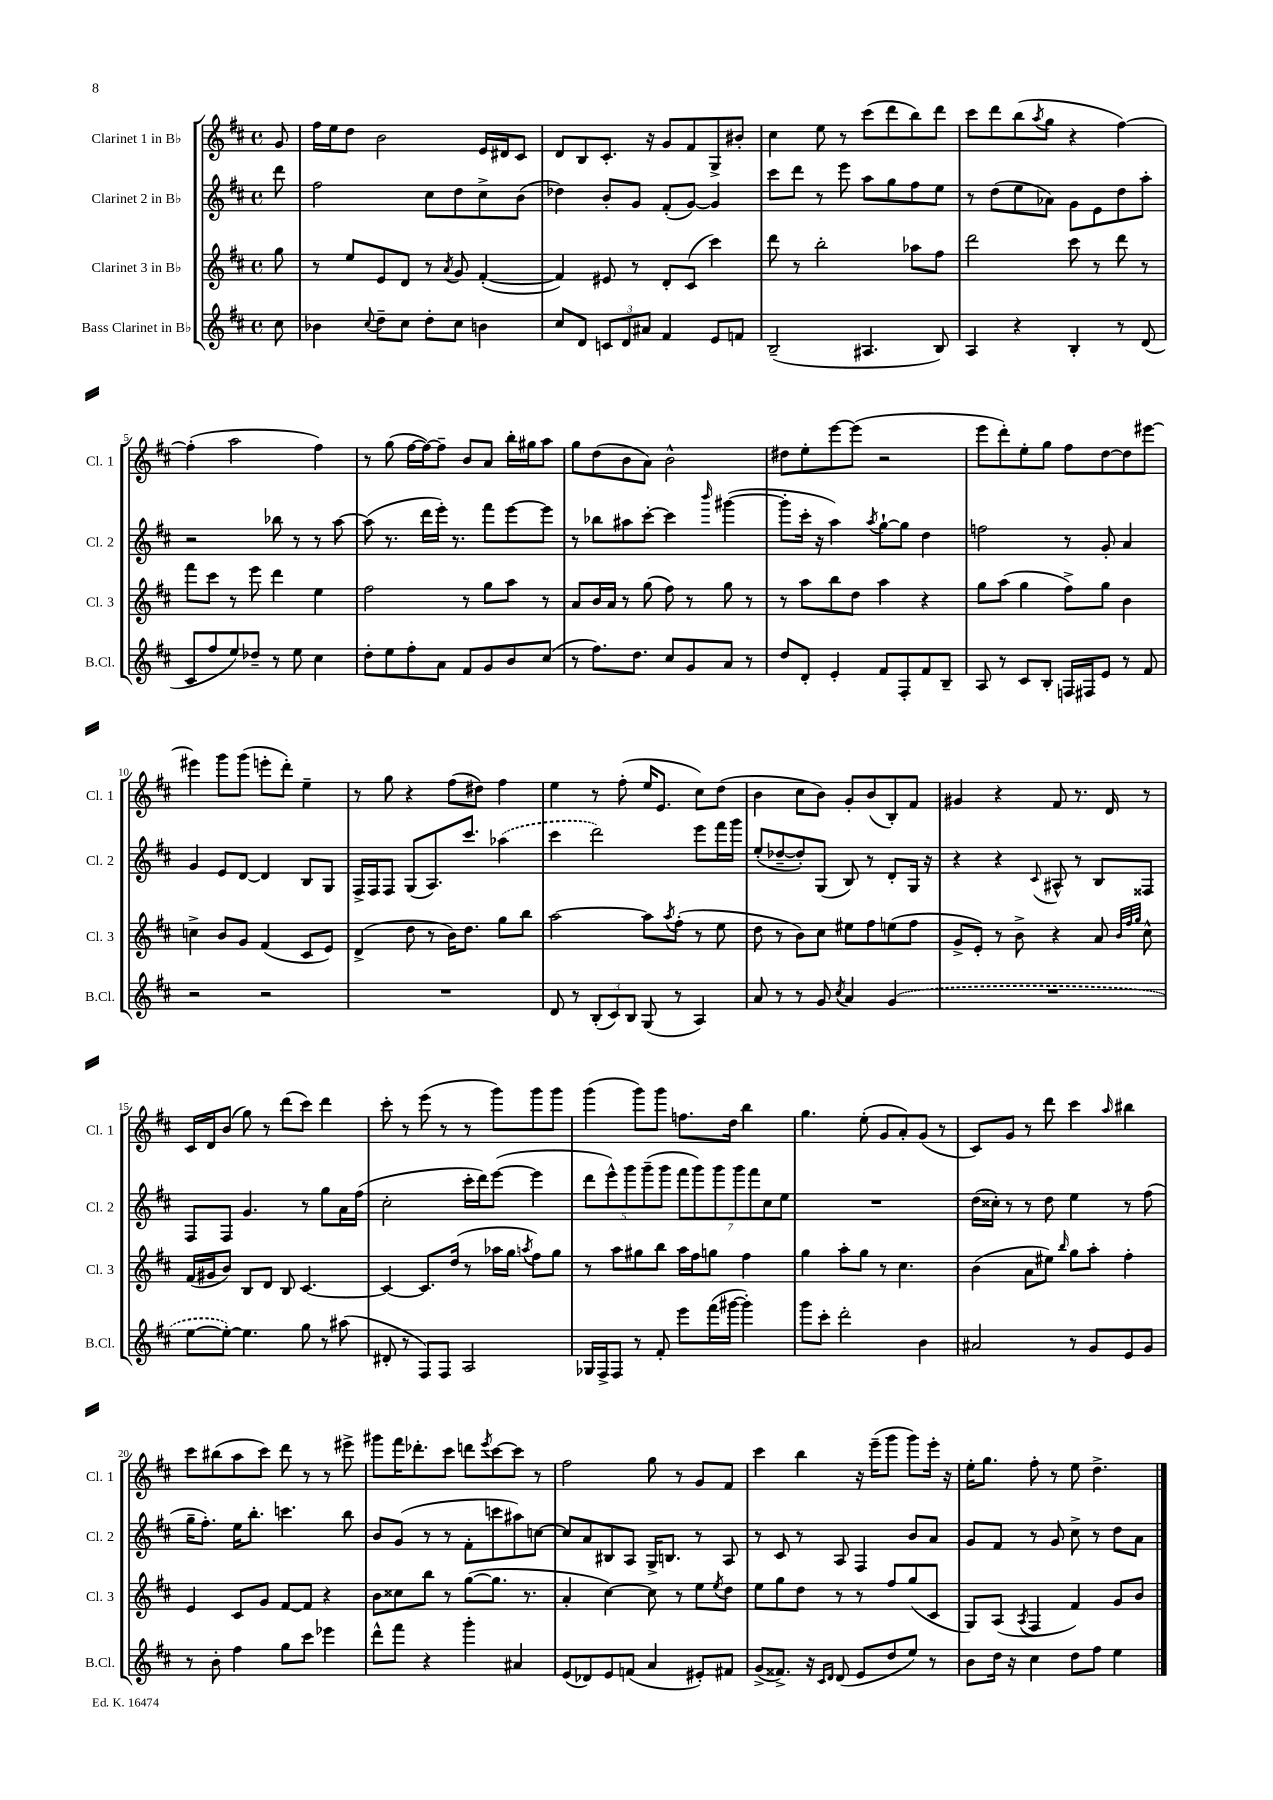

**kern	**kern	**kern	**kern
*staff4	*staff3	*staff2	*staff1
*clefG2	*clefG2	*clefG2	*clefG2
*k[f#c#]	*k[f#c#]	*k[f#c#]	*k[f#c#]
*M4/4	*M4/4	*M4/4	*M4/4
*met(c)	*met(c)	*met(c)	*met(c)
8cc#	8gg	8ddd	8g
=	=	=	=
4b-	8r	2ff#	16ff#
.	.	.	16ee
.	8ee	.	8dd
8qqcc#	.	.	.
8dd~	8e	.	2b
8cc#	8d	.	.
8dd'	8r	8cc#	.
.	8qa	.	.
8cc#	8g	8dd	.
4b	([4f#'	8cc#^	16e
.	.	.	16d#
.	.	(8b	8c#
=	=	=	=
8cc#	4f#])	4dd-)	8d
8d	.	.	8B
12c	8e#	8b'	8.c#'
12d	.	.	.
.	8r	8g	.
12a#	.	.	.
.	.	.	16r
4f#	8d'	(8f#'	8g
.	(8c#	[8g)	8f#
8e	4ccc#)	4g]	8G^
8f	.	.	8b#'
=	=	=	=
(2B~	8ddd	8ccc#	4cc#
.	8r	8ddd	.
.	2bb'	8r	8ee
.	.	8eee	8r
4.A#	.	8aa	(8ccc#
.	.	8gg	8ddd
.	8aa-	8ff#	8bb)
8B)	8ff#	8ee	8ddd
=	=	=	=
4A	2ddd	8r	8ccc#
.	.	(8dd	8ddd
4r	.	8ee	(8bb
.	.	.	8qaa
.	.	8a-)	8gg
4B'	8ccc#	8g	4r
.	8r	8e	.
8r	8ddd	8dd	[4ff#)
(8d	8r	8aa'	.
=	=	=	=
8c#	8fff#	2r	(4ff#']
8ff#	8ccc#	.	.
8ee)	8r	.	2aa
8dd-~	8eee	.	.
8r	4ddd	8bb-	.
8ee	.	8r	.
4cc#	4ee	8r	4ff#)
.	.	[8aa	.
=	=	=	=
8dd'	2ff#	(8aa]	8r
8ee	.	8.r	(8gg
8ff#'	.	.	[16ff#
.	.	16ddd	16ff#_)
8a	.	16eee')	8ff#~]
.	.	8.r	.
8f#	8r	.	8b
8g	8gg	8fff#	8a
8b	8aa	[8eee	16bb'
.	.	.	16gg#
(8cc#	8r	8eee]	8aa
=	=	=	=
8r	8a	8r	8gg
8.ff#)	16b	8bb-	(8dd
.	16a	.	.
.	8r	8aa#	8b
8.dd	.	.	.
.	(8gg	[8ccc#'	8a)
8cc#	8ff#)	4ccc#]	2b^^
8g	8r	.	.
.	.	16qqbbb	.
8a	8gg	([4ggg#	.
8r	8r	.	.
=	=	=	=
8dd	8r	8ggg#']	8dd#
8d'	8aa	16ccc#'	8ee'
.	.	16r	.
4e'	8bb	4aa)	[8eee
.	8dd	.	(8eee]
.	.	8qaa	.
8f#	4aa	[8gg`	2r
8F#'	.	8gg]	.
8f#	4r	4dd	.
8B~	.	.	.
=	=	=	=
8A	8gg	2ff	8eee
8r	(8aa	.	8ddd')
8c#	4gg	.	8ee'
8B'	.	.	8gg
16F	8ff#^)	8r	8ff#
16F#	.	.	.
8e	8gg	8g'	[8dd
8r	4b	4a	8dd]
8f#	.	.	[8eee#
=	=	=	=
2r	4cc^	4g	4eee#]
.	8b	8e	8ggg
.	8g	[8d	(8ggg
2r	(4f#	4d]	8eee'
.	.	.	8ddd')
.	8c#	8B	4ee~
.	8e)	8G	.
=	=	=	=
1r	(4d^	16F#^	8r
.	.	16F#	.
.	.	8F#	8gg
.	8dd	(8G	4r
.	8r	8.A)	.
.	16b)	.	(8ff#
.	8.dd	8.ccc#	.
.	.	.	8dd#)
.	8gg	(4aa-	4ff#
.	8bb	.	.
=	=	=	=
8d	[2aa	4ccc#	4ee
8r	.	.	.
(12B'	.	2ddd)	8r
12c#)	.	.	.
.	.	.	(8ff#'
12B	.	.	.
(8G	8aa]	.	16ee
.	.	.	8.e
.	8qaa	.	.
8r	(8ff#'	.	.
4A)	8r	8eee	8cc#)
.	8ee	16fff#	(8dd
.	.	16ggg	.
=	=	=	=
8a	8dd	(8ee'	4b
8r	8r	[8dd-~	.
8r	8b)	8dd-'])	8cc#
8g	8cc#	(8G	8b)
8qcc#	.	.	.
4a	8ee#	8B)	8g'
.	8ff#	8r	(8b
(4g	(8ee	8d'	8B')
.	8ff#	16G	8f#
.	.	16r	.
=	=	=	=
1r	8g^	4r	4g#
.	8e')	.	.
.	8r	4r	4r
.	8b^	.	.
.	.	8qqc#	.
.	4r	8A#^^	8f#
.	.	8r	8.r
.	8a	8B	.
.	.	.	16d
.	32qqb	.	.
.	32qqff#	.	.
.	32qqgg	.	.
.	8cc#^^	8F##	8r
=	=	=	=
[8ee	(16f#	8F#	16c#
.	16g#	.	16d
8ee'_)	8b)	8F#	(8b
4.ee]	8B	4.g	8gg)
.	8d	.	8r
.	8B	.	(8ddd
8gg	[4.c#	8r	8ccc#)
8r	.	8gg	4ddd
(8aa#	.	16a	.
.	.	(16ff#	.
=	=	=	=
8d#'	4c#_	2cc#'	8ccc#'
8r	.	.	8r
8F#)	8.c#]	.	(8eee
8F#	.	.	8r
.	(16dd	.	.
2A	8r	16ccc#'	8r
.	.	16ddd)	.
.	16aa-	([8eee	8ggg)
.	16gg	.	.
.	8qaa	.	.
.	8ff#)	4eee]	8ggg
.	8gg	.	8ggg
=	=	=	=
16G-	8r	10ddd	(4ggg
16F#^	.	.	.
.	.	10eee^^)	.
8F#	8aa	.	.
.	.	10ggg	.
8r	8gg#	.	8ggg)
.	.	(10ggg~	.
8f#'	8bb	.	8ggg
.	.	10ggg	.
8eee	16aa	14fff#	8.ff
.	16ff#	.	.
.	.	14ggg)	.
(16fff#	8gg	.	.
.	.	14ggg	.
[16ggg#	.	.	16dd
.	.	14ggg	.
4ggg#'])	4ff#	.	4bb
.	.	14fff#	.
.	.	14cc#	.
.	.	14ee	.
=	=	=	=
8ggg	4gg	1r	4.gg
8ccc#'	.	.	.
2ddd'	8aa'	.	.
.	8gg	.	(8ee'
.	8r	.	8g
.	4.cc#	.	8a')
4b	.	.	(8g
.	.	.	8r
=	=	=	=
2a#	(4b	(16dd	8c#)
.	.	16cc##')	.
.	.	8r	8g
.	8a	8r	8r
.	8ee#)	8dd	8ddd
.	16qqbb	.	.
8r	8gg	4ee	4ccc#
8g	8aa'	.	.
.	.	.	16qqaa
8e	4ff#'	8r	4bb#
8g	.	(8ff#	.
=	=	=	=
8r	4e	16gg~	8ccc#
.	.	8.ff#')	.
8b'	.	.	(8bb#
4ff#	8c#	16ee	8aa
.	.	8.bb'	.
.	8g	.	8ccc#)
8gg	[8f#	4.ccc	8ddd
8ccc#	8f#]	.	8r
4eee-	4r	.	8r
.	.	8bb	8eee#^
=	=	=	=
8ddd^^	8b	8b	8ggg#
8fff#	8cc##	(8g	16fff#
.	.	.	8.ddd-'
4r	8bb	8r	.
.	8r	8r	8ccc#
4ggg'	([8gg	8f#'	8ddd
.	.	.	8qeee
.	8.gg]	8ccc	[8ccc#
4a#	.	8aa#)	8ccc#]
.	8.r	.	.
.	.	[8cc	8r
=	=	=	=
(8e	4a'	8cc]	2ff#
8d-)	.	8a	.
8e	[4cc#)	8B#	.
(8f	.	8A	.
4a	8cc#]	16G^	8gg
.	.	8.B	.
.	8r	.	8r
8e#')	8ee	8r	8g
.	8qee	.	.
8f#	8dd	8A	8f#
=	=	=	=
(8g^	8ee	8r	4ccc#
8.f##^)	8gg	8c#	.
.	8dd	8r	4bb
16r	.	.	.
16qqc#	.	.	.
16qqd	.	.	.
(8d	8r	8A	.
8e	8r	4F#	16r
.	.	.	(16eee~
8dd	8ff#	.	8ggg
8ee)	(8gg	8b	8ggg)
8r	8c#	8a	16eee'
.	.	.	16r
=	=	=	=
8b	8G)	8g	16ee'
.	.	.	8.gg
16dd	(8A	8f#	.
16r	.	.	.
.	8qA	.	.
4cc#	4F#	8r	8ff#'
.	.	8g	8r
8dd	4f#)	8cc#^	8ee
8ff#	.	8r	4.dd^
4ee	8g	8dd	.
.	8b	8a	.
==	==	==	==
*-	*-	*-	*-
